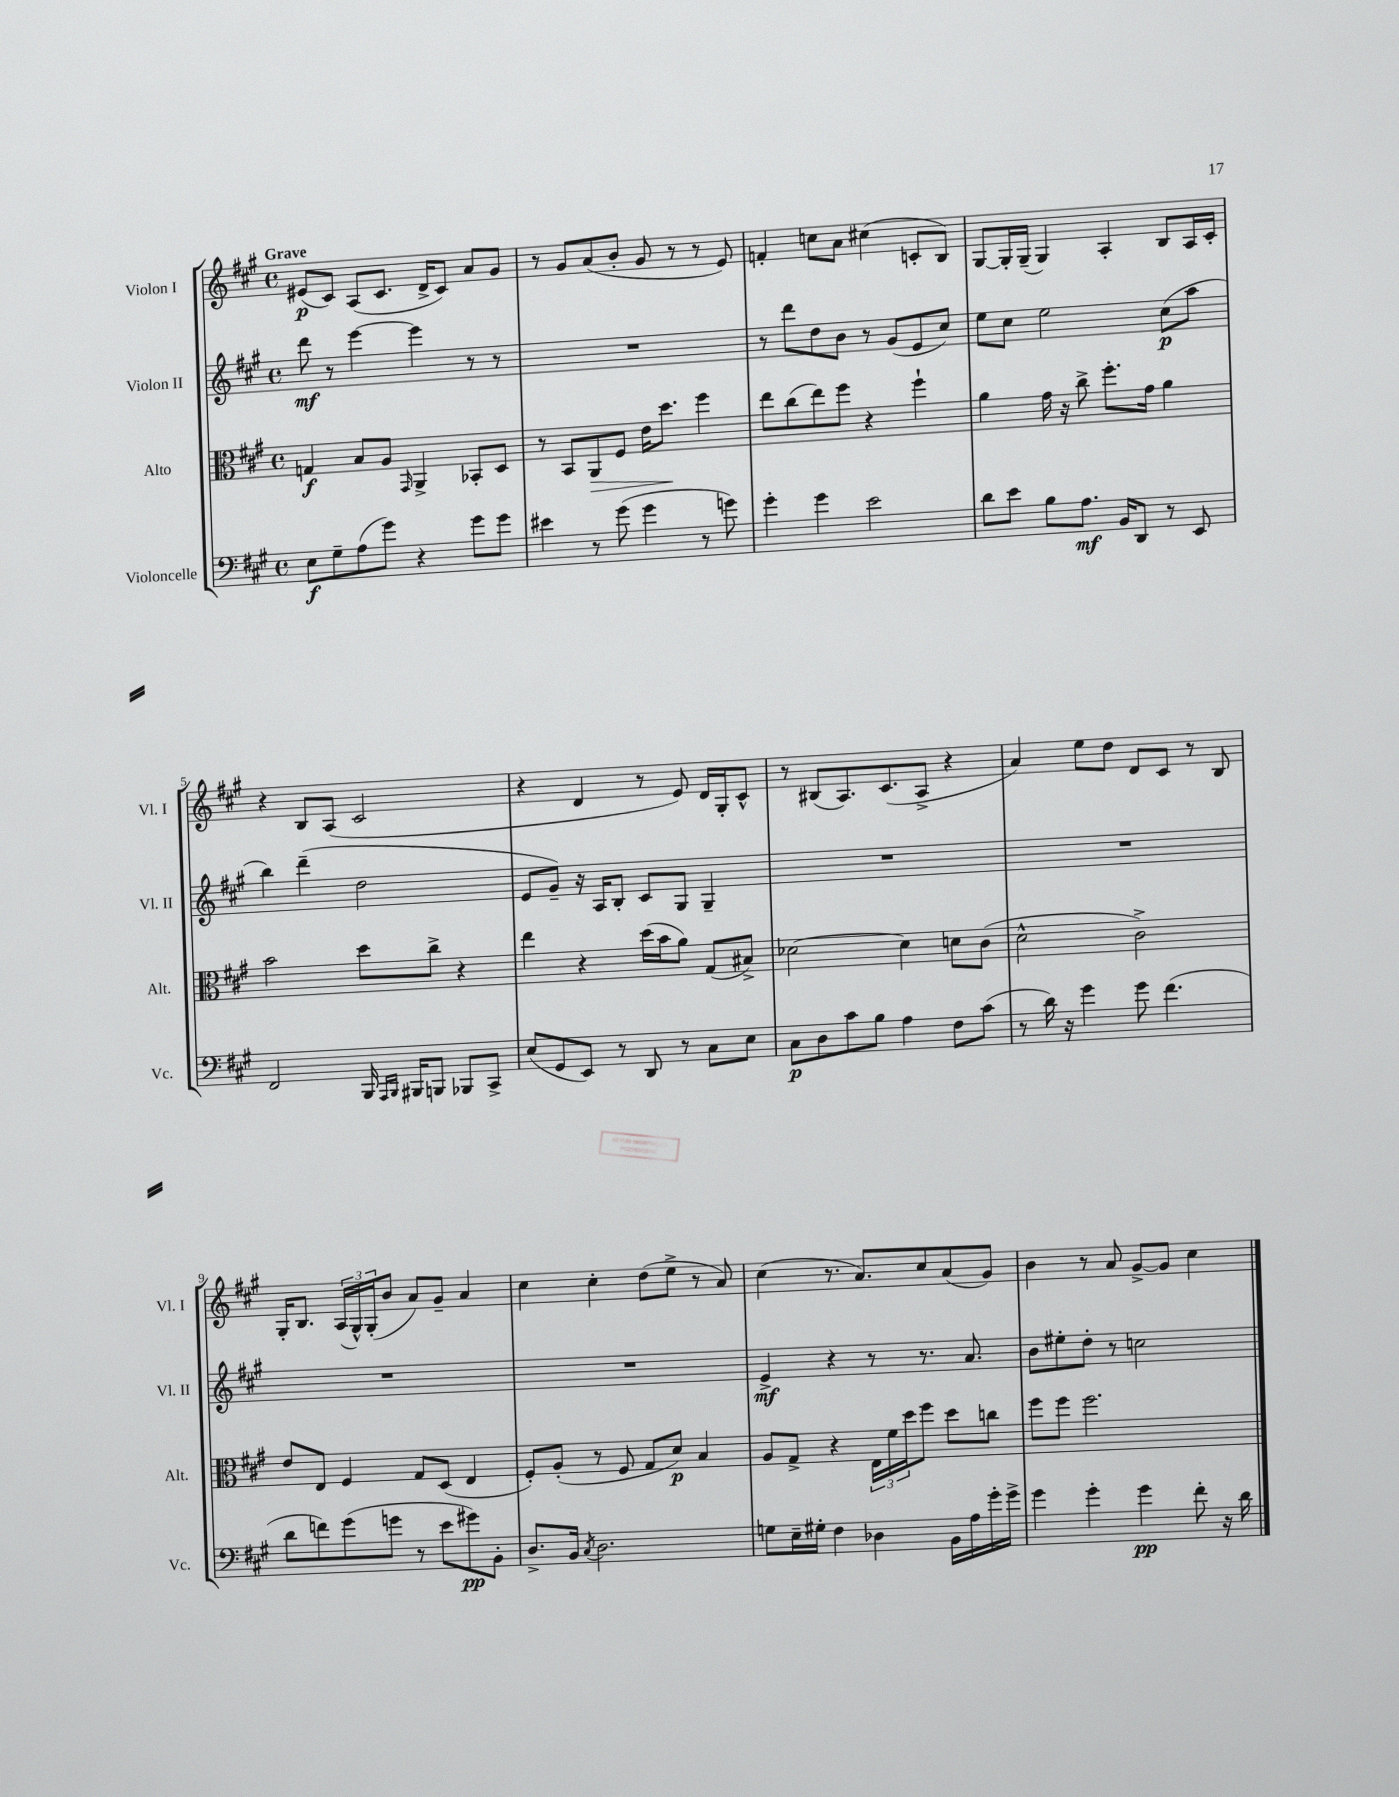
<<
\new StaffGroup <<
\new Staff = "s0" \with { instrumentName = "Violon I" shortInstrumentName = "Vl. I" } {
    \clef treble \key a \major \defaultTimeSignature \time 4/4 \tempo "Grave"
    eis'8\p( cis'8) a8( cis'8. d'16-> cis'8) a'8 gis'8 |
    r8 gis'8 a'8( b'8-. gis'8 r8 r8 e'8) |
    f'4-. c''8 a'8 cis''4( c'8-. b8) |
    gis8~ gis16-. gis16--( gis4) a4-. b8 a16 cis'16-. |
    r4 b8 a8( cis'2 |
    r4 d'4 r8 e'8) d'16 gis16-. cis'8-^ |
    r8 bis8( a8.) cis'8.( a8-> r4 |
    a'4) e''8 d''8 d'8 cis'8 r8 b8 |
    gis16-. b8. \tuplet 3/2 { a16( gis16-^) gis16-.( } b'8 a'8) gis'8-- a'4 |
    cis''4 cis''4-. d''8( e''8-> r8 a'8) |
    cis''4( r8. a'8.) cis''8 a'8( gis'8) |
    b'4 r8 a'8 gis'8~-> gis'8 cis''4 \bar "|." |
}
\new Staff = "s1" \with { instrumentName = "Violon II" shortInstrumentName = "Vl. II" } {
    \clef treble \key a \major \defaultTimeSignature \time 4/4
    d'''8\mf r8 e'''4~ e'''4 r8 r8 |
    R1 |
    r8 d'''8 d''8 b'8 r8 gis'8( e'8 cis''8) |
    e''8 cis''8 e''2 cis''8\p( a''8 |
    b''4) d'''4--( d''2 |
    e'8 gis'8--) r16 a16 b8-. cis'8 gis8 gis4-- |
    R1 |
    R1 |
    R1 |
    R1 |
    e'4->\mf r4 r8 r8. a'8. |
    b'8 eis''8-. d''8-. r8 c''2 \bar "|." |
}
\new Staff = "s2" \with { instrumentName = "Alto" shortInstrumentName = "Alt." } {
    \clef alto \key a \major \defaultTimeSignature \time 4/4
    g4\f b8 a8 \grace { gis,16 } a,4-> bes,8-. d8 |
    r8 b,8 a,8\> fis8 e'16 d''8.\! fis''4 |
    e''8 cis''8( e''8) fis''8 r4 fis''4-! |
    a'4 gis'16 r16 cis''8-> fis''8.-. gis'16 a'4 |
    b'2 d''8 cis''8-> r4 |
    e''4 r4 d''16( b'16 a'8) gis8( bis8->) |
    des'2~ des'4 d'8 cis'8( |
    d'2-^ cis'2->) |
    e'8 e8 fis4 gis8 d8( e4 |
    fis8-.) a8-.( r8 fis8 gis8 d'8\p) b4 |
    a8 gis8-> r4 \tuplet 3/2 { e16 fis'16 d''16 } fis''8 d''8 c''8 |
    fis''8 fis''8 fis''2. \bar "|." |
}
\new Staff = "s3" \with { instrumentName = "Violoncelle" shortInstrumentName = "Vc." } {
    \clef bass \key a \major \defaultTimeSignature \time 4/4
    e8\f gis8-- a8( gis'8) r4 gis'8 gis'8 |
    eis'4 r8 gis'8( gis'4 r8 g'8) |
    gis'4-. gis'4 e'2 |
    d'8 e'8 b8 a8.\mf b,16 d,8 r8 e,8 |
    fis,2 b,,16 \grace { a,,16 b,,16 } bis,,16 b,,8 bes,,8 cis,8-> |
    e8( gis,8 e,8) r8 d,8 r8 cis8 e8 |
    cis8\p d8 cis'8 b8 a4 fis8 cis'8( |
    r8 d'16) r16 gis'4 gis'8 fis'4.( |
    d'8 f'8) gis'8( g'8 r8 e'8 gis'8\pp) b,8-. |
    d8.-> b,16 \acciaccatura { cis8 } d2. |
    g8 e16-- gis16-. fis4 des4 b,16 a16 gis'16-. gis'16-> |
    gis'4 gis'4-. gis'4\pp fis'8-. r16 d'16 \bar "|." |
}
>>
>>
